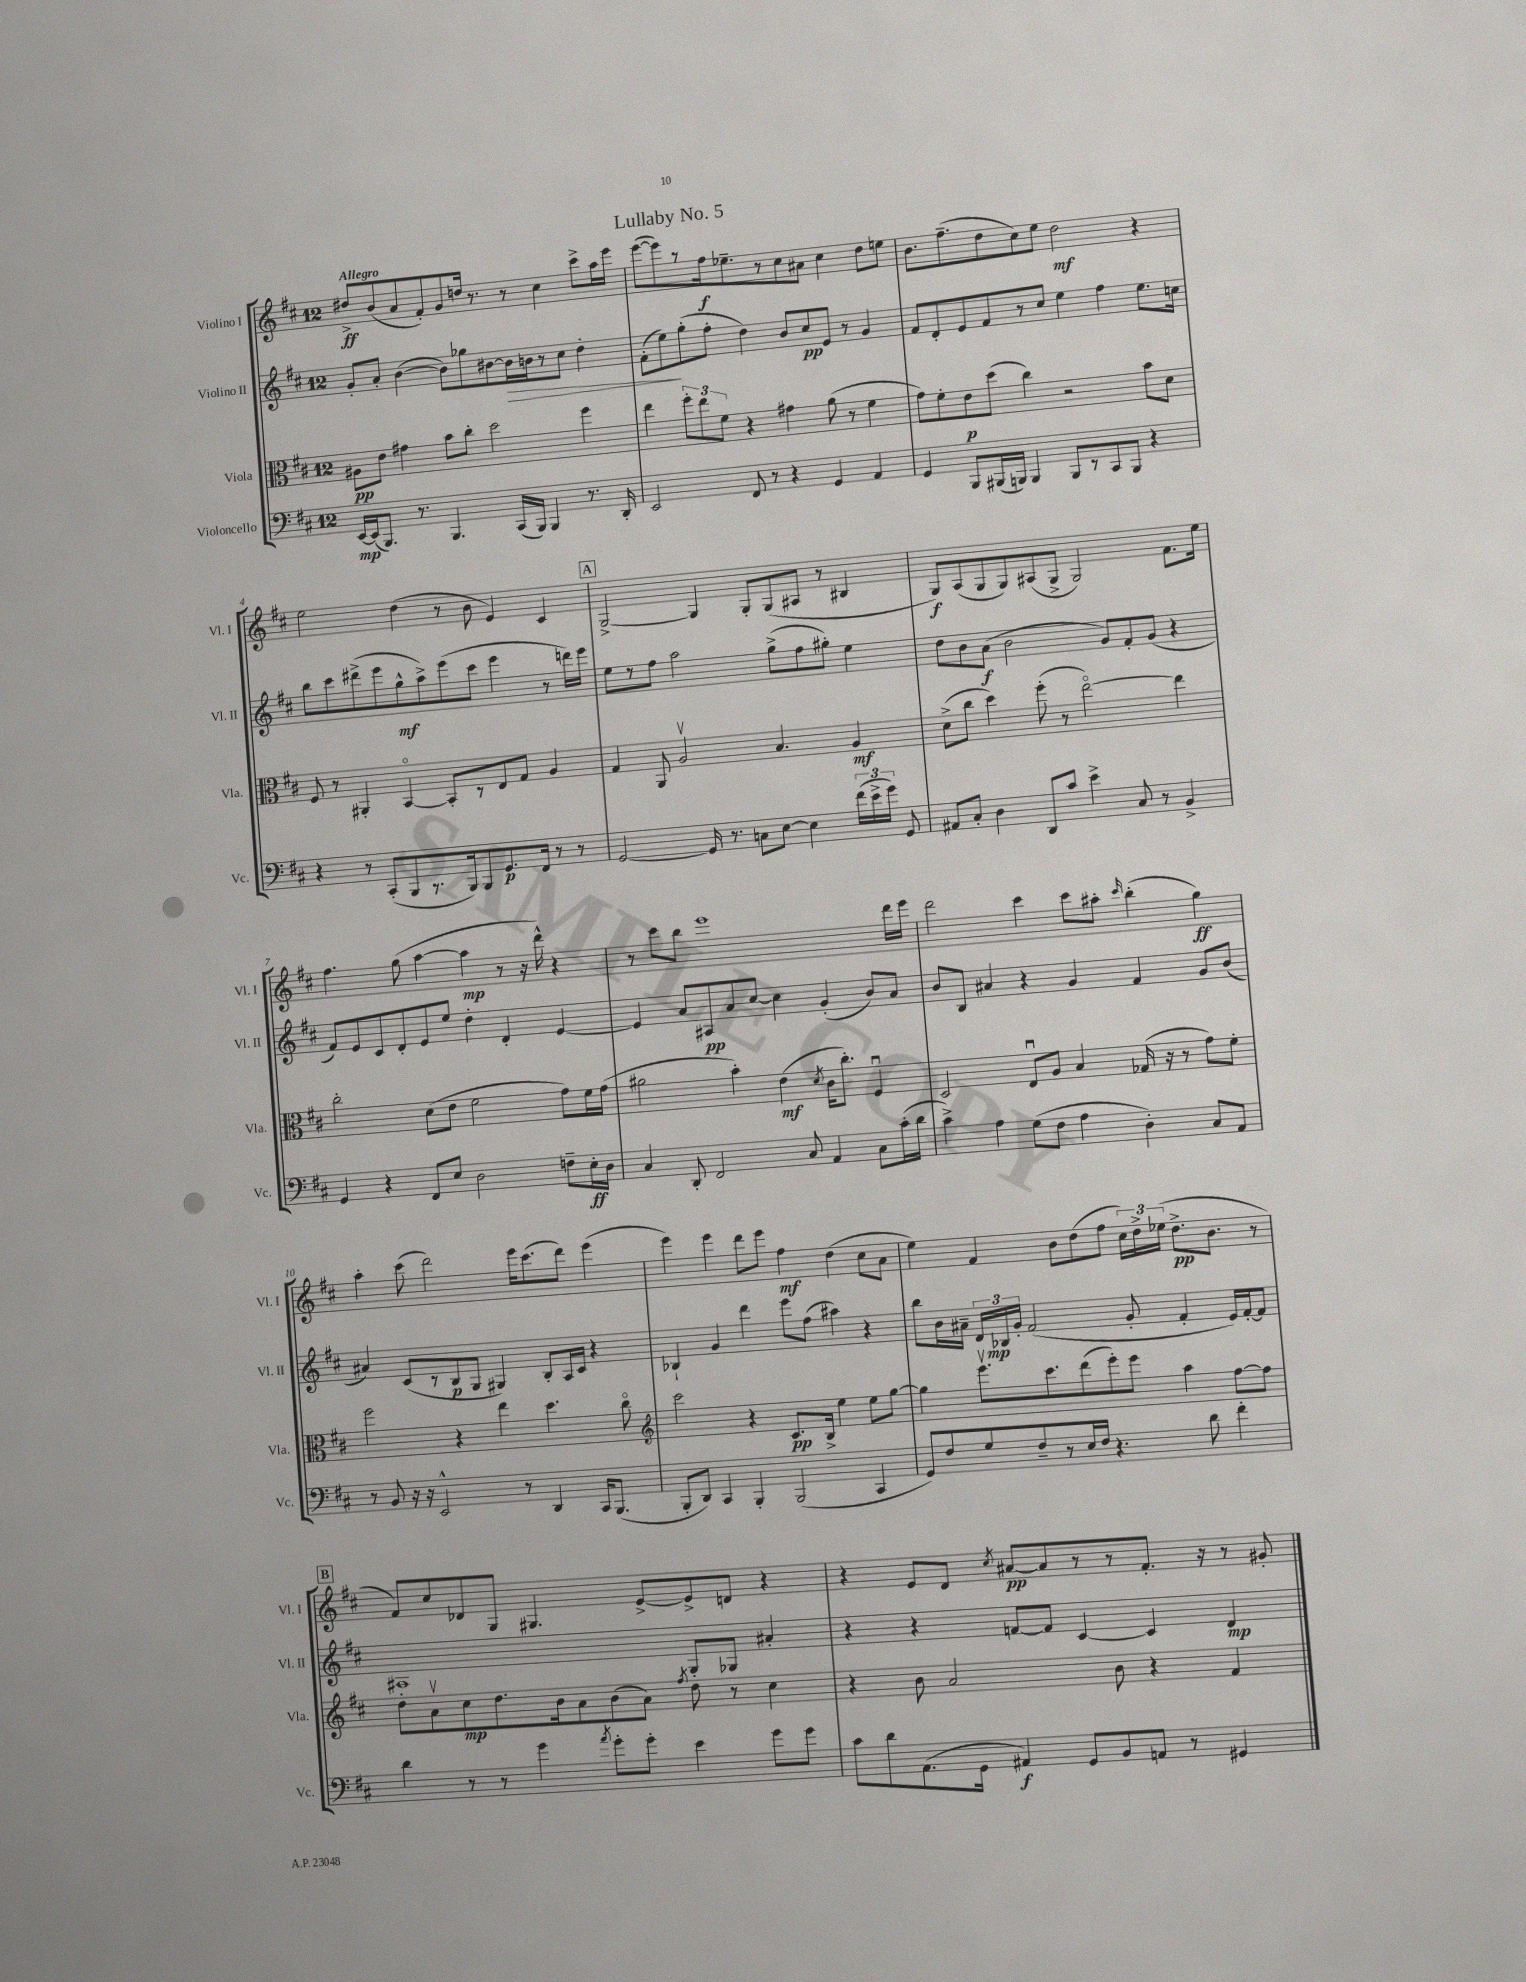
\header { title = "Lullaby No. 5" }
<<
\new StaffGroup <<
\new Staff = "s0" \with { instrumentName = "Violino I" shortInstrumentName = "Vl. I" } {
    \clef treble \key d \major \once \override Staff.TimeSignature.style = #'single-digit \time 12/8 \tempo "Allegro"
    \autoBeamOff dis''8[->\ff b'8( a'8 fis'8-.) g'8 d''16] r8. r8 cis''4 cis'''8[-> a''16 e'''16] |
    e'''8[~( e'''8) r8 fis''16\f ees''8.-- r8 cis''8 ais'8] cis''4 d''8[ e''8] |
    b'8.[ fis''8.--( d''8 cis''8) e''8] d''2\mf r4 |
    e''2 d''4( r8 b'8 e'4) cis'4 |
    \mark \markup { \box "A" } g2~-> g4 g8[-. g8( ais8] r8 bis4 |
    g8[\f) a8( g8 g8) ais8( g8]-> g2) fis'8.[ e''16] |
    fis''4. g''8( a''4~ a''4\mp r8 r16 d'''16-^) r4 |
    r8 cis'''8[ b''8] e'''1 d'''16[ e'''16] |
    d'''2 cis'''4 cis'''8[ ais''8]-. \grace { cis'''16 } b''4-.( g''4\ff) |
    a''4-. cis'''8( d'''2) e'''16[ cis'''8.( d'''8]) e'''4( |
    e'''4) e'''4 d'''8[ e'''8] fis''4\mf d''4( cis''8[ a'8] |
    e''4) fis'4 b'8[ d''8( fis''8] \tuplet 3/2 { cis''16[) d''16-> ees''16]( } d''8.[->\pp b'8.] r8 |
    \mark \markup { \box "B" } fis'8[) cis''8 des'8 g8] gis4. e'8[~-> e'8-> d'8] r4 |
    r4 e'8[ d'8] \acciaccatura { cis''8 } ais'8[~\pp ais'8 r8 r8 fis'8.]-. r16 r8 gis'8-. \bar "|." |
}
\new Staff = "s1" \with { instrumentName = "Violino II" shortInstrumentName = "Vl. II" } {
    \clef treble \key d \major \once \override Staff.TimeSignature.style = #'single-digit \time 12/8
    \autoBeamOff g'8[-. a'8]-. b'4~( b'8[) ges''8 bis'8~ bis'16\> b'16 r8 cis''8] d''4-. |
    fis'8[-.( e''8\!) g''8-.( fis''8]-. d''4) b'8[ cis''8\pp e'8] r8 g'4 |
    fis'8[ d'8-. e'8 fis'8 r8 cis''8] e''4 fis''4 e''8.[ c''16] |
    b''8[ cis'''8 dis'''8->( e'''8 g''8-^\mf a''8->) e'''8( cis'''8] e'''4 r8 d'''16[) e'''16] |
    \mark \markup { \box "A" } e''8[ r8 fis''8] a''2 g''8[->( fis''8 gis''8]-.) e''4 |
    d''8[ b'8 a'8]\f( b'2 g'8[) fis'8-. g'8]( r4 |
    fis'8[) e'8 cis'8 d'8-. e'8 e''8] d''4-. d'4-. e'4~ |
    e'4 a'8[ ais8\pp a'8 cis''8]~ cis''4 g'4-.( b'8[) a'8] |
    b'8[ b8] ais'4 r4 g'4 fis'4 g'8[ b'8]( |
    ais'4) cis'8[( r8 b8\p g8] gis4) b8[-. a16 cis'16] r4 |
    bes4-! g'4 d'''4 e'''8[ fis''8]( ais''4) r4 |
    b''8[ b'16 ais'16]-- \tuplet 3/2 { d'16[ bes16\mp g'16]-. } fis'2( g'8-. fis'4-. e'16[) fis'16~-. fis'8] |
    \mark \markup { \box "B" } ais1 g8[-. ges8] ais'4-. |
    r4 r4 f'8[~ f'8] cis'4~ cis'4 d'4\mp \bar "|." |
}
\new Staff = "s2" \with { instrumentName = "Viola" shortInstrumentName = "Vla." } {
    \clef alto \key d \major \once \override Staff.TimeSignature.style = #'single-digit \time 12/8
    \autoBeamOff ais8[\pp e'8] gis'4 b'8[ cis''8]-. d''2 fis''4 |
    e''4 \tuplet 3/2 { fis''8[-. e''8 fis'8] } r4 gis'4 a'8( r8 fis'4 |
    g'8[) fis'8-. e'8\p d''8]( cis''4) r2 b'8[ d'8] |
    fis8 r8 ais,4-. b,4~\flageolet b,8[-. r8 e8 g8] a4 |
    \mark \markup { \box "A" } g4 a,8 a2\upbow b4. a4\mf |
    d'8[->( cis''8] d''4) fis''8-.( r8 e''2~\flageolet) e''4 |
    cis''2-. d'8[( e'8] fis'2 g'8[) fis'16 g'16]( |
    ais'2 b'4-.) e'4\mf( \acciaccatura { d'8 } cis'16[ cis''8.]-.) fis4\downbow |
    d2 e8[\downbow a8] b4 ges16( r16 r8 g'8[) fis'8]-. |
    fis''2 r4 e''4 d''4. cis''8\flageolet |
    \clef treble cis'''2 r4 cis'8.[\pp b16]-> e''4 e''8[ g''8]~ |
    g''4 e'''8.[\upbow cis'''8. d'''8( e'''8-.) e'''8] a''4 fis''8[~ fis''8] |
    \mark \markup { \box "B" } d''8[-. a'8\upbow cis''8\mp d''8. b'16 a'8 b'8( a'8]) \acciaccatura { fis''8 } d''8 r8 cis''4 |
    r4 b'8 a'2 b'8 r4 fis'4 \bar "|." |
}
\new Staff = "s3" \with { instrumentName = "Violoncello" shortInstrumentName = "Vc." } {
    \clef bass \key d \major \once \override Staff.TimeSignature.style = #'single-digit \time 12/8
    \autoBeamOff e,16[~\mp e,16( b,,8.]) r8. b,,4. cis,16[( b,,16]) b,,4 r8. d,16-. |
    e,2 fis,8 r8 r4 g,4 a,4 |
    g,4 b,,8[ bis,,16( b,,16]) b,,4 b,,8[ r8 cis,8 b,,8] r4 |
    r4 r8 cis,8[-.( b,,8 r8. b,,16) b,,8 g,8.\p fis,16] r8 r8 |
    \mark \markup { \box "A" } g,2~ g,16 r8. c8[ e8]~ e4 \tuplet 3/2 { fis'16[( e'16-> g'16]) } g,8 |
    ais,8[ cis8]-. d4 d,8[ cis'8] e'4-> cis8 r8 b,4-> |
    g,4 r4 fis,8[ e8] d2 f8[-- e16-.\ff d16] |
    cis4 d,8-. fis,2 cis8 a,4 cis8[ cis'16-.( d'16] |
    cis'4->) a4 g8[( fis8] a4 d4-.) cis8[ a,8] |
    r8 b,8 r16 r16 e,2-^ r8 d,4 cis,16[ b,,8.]( |
    b,,8[-. d,8]) cis,4 b,,4-. b,,2( cis,4 |
    g,8[) fis8 g8 fis8-- r8 e16 fis16] r4. d'8 fis'4-. |
    \mark \markup { \box "B" } d'4 r8 r8 g'4 \acciaccatura { a'8 } g'8[-. g'8]-. e'4 g'8[ g'8] |
    cis'8[ d'8 a,8.( g,16] ais,4\f) g,8[ b,8 a,8] r8 gis,4 \bar "|." |
}
>>
>>
